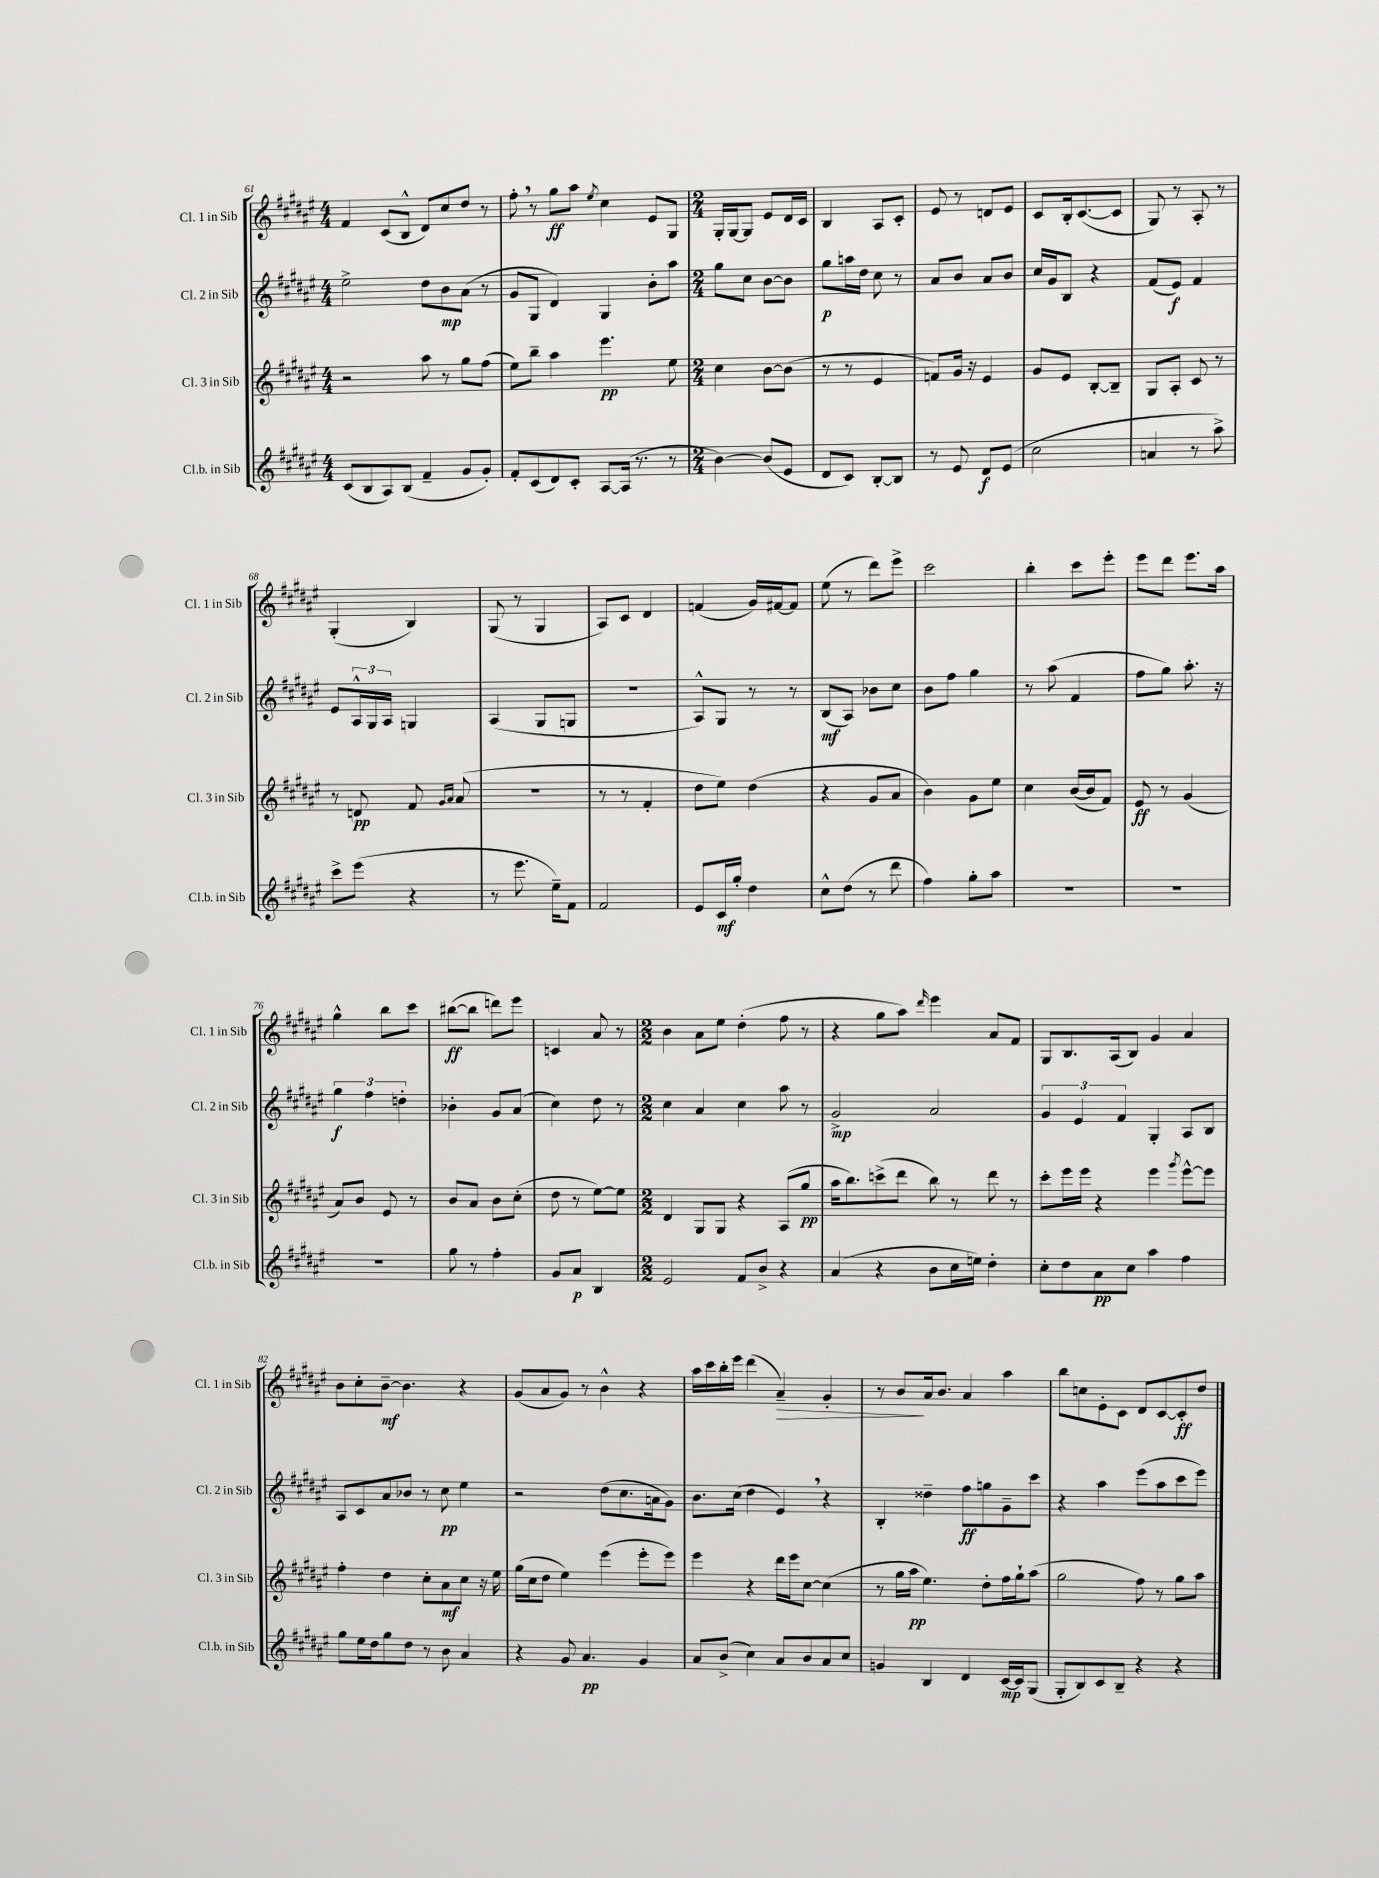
<<
\new StaffGroup <<
\new Staff = "s0" \with { instrumentName = "Cl. 1 in Sib" shortInstrumentName = "Cl. 1 in Sib" } {
    \clef treble \key fis \major \numericTimeSignature \time 4/4
    fis'4 cis'8( b8-^ dis'8) cis''8 dis''8 r8 |
    fis''8-. \breathe r8 gis''8\ff ais''8 \acciaccatura { eis''8 } cis''4 eis'8 gis8 |
    \numericTimeSignature \time 2/4 gis16-. gis16~ gis8 eis'8 dis'16 cis'16 |
    b4 ais8 cis'8-. |
    eis'8 r8 d'8 eis'8 |
    cis'8 b16-. cis'8.~( cis'8 |
    gis8) r8 ais8-. r8 |
    gis4-.( b4) |
    gis8( r8 gis4 |
    ais8) cis'8 dis'4 |
    f'4( gis'16) fis'16~ fis'8 |
    eis''8( r8 dis'''8) eis'''8-> |
    cis'''2 |
    b''4-. cis'''8 eis'''8-. |
    eis'''8 dis'''8 eis'''8. ais''16 |
    gis''4-^ b''8 cis'''8 |
    bis''8~\ff( bis''8 d'''8) eis'''8 |
    c'4 ais'8 r8 |
    \numericTimeSignature \time 2/2 b'4 ais'8 eis''8 dis''4-.( fis''8 r8 |
    r4 gis''8 ais''8) \grace { dis'''16 } eis'''4 ais'8 fis'8 |
    gis8 b8. ais16( b8) gis'4 ais'4 |
    b'8 cis''8-. b'8~--\mf b'4. r4 |
    gis'8( ais'8 gis'8) r8 b'4-^ r4 |
    ais''16 cis'''16 b''16-. eis'''16 dis'''4( ais'4--\>) gis'4-. |
    r8 b'8\! ais'16 b'8. ais'4 ais''4 |
    b''8 c''8 eis'8-. cis'8 dis'8 cis'8~ cis'8-.\ff dis''8 \bar "|." |
}
\new Staff = "s1" \with { instrumentName = "Cl. 2 in Sib" shortInstrumentName = "Cl. 2 in Sib" } {
    \clef treble \key fis \major \numericTimeSignature \time 4/4
    eis''2-> dis''8 b'8\mp ais'8( r8 |
    gis'8 gis8 dis'4) gis4 b'8-. ais''8 |
    \numericTimeSignature \time 2/4 gis''8 cis''8 b'8~ b'8 |
    gis''8\p a''16 dis''16 cis''8 r8 |
    ais'8 b'8 ais'8 b'8 |
    cis''16 gis'16 b8 r4 |
    fis'8( eis'8\f) fis'4 |
    eis'8 \tuplet 3/2 { ais16-^ gis16 ais16 } g4 |
    ais4( gis8 g8 |
    R2 |
    ais8-^) gis8 r8 r8 |
    b8\mf( ais8) bes'8 cis''8 |
    b'8 fis''8 gis''4 |
    r8 ais''8( fis'4 |
    fis''8 gis''8) ais''8.-. r16 |
    \tuplet 3/2 { gis''4\f fis''4 d''4-. } |
    bes'4-. gis'8 ais'8( |
    cis''4) dis''8 r8 |
    \numericTimeSignature \time 2/2 cis''4 ais'4 cis''4 ais''8 r8 |
    gis'2->\mp ais'2 |
    \tuplet 3/2 { gis'4 eis'4 fis'4 } gis4-. ais8 b8 |
    ais8 cis'8 ais'8 bes'8 r8 cis''8\pp eis''4 |
    r2 dis''8( cis''8. a'16 gis'8) |
    b'8. cis''16( dis''4 eis'4) \breathe r4 |
    b4-. disis''4-- fis''8\ff g''8 gis'8-- cis'''8 |
    r4 ais''4 eis'''8( ais''8 cis'''8 eis'''8) \bar "|." |
}
\new Staff = "s2" \with { instrumentName = "Cl. 3 in Sib" shortInstrumentName = "Cl. 3 in Sib" } {
    \clef treble \key fis \major \numericTimeSignature \time 4/4
    r2 ais''8 r8 gis''8 fis''8( |
    eis''8) b''8-- ais''4 eis'''4.\pp eis''8 |
    \numericTimeSignature \time 2/4 cis''4 b'8~ b'8( |
    r8 r8 eis'4 |
    f'8) gis'16 r16 eis'4 |
    gis'8 eis'8 b8~-. b8-- |
    gis8 ais8-. cis'8 r8 |
    r8 d'8\pp fis'8 \grace { gis'16 ais'16 } ais'8( |
    R2 |
    r8 r8 fis'4-. |
    dis''8 eis''8) dis''4( |
    r4 gis'8 ais'8 |
    b'4) gis'8 eis''8 |
    cis''4 b'16~( b'16 fis'8) |
    eis'8\ff r8 gis'4( |
    ais'8) b'8 eis'8 r8 |
    b'8 ais'8 b'8 cis''8-.( |
    dis''8 r8 eis''8~) eis''8 |
    \numericTimeSignature \time 2/2 dis'4 gis8 gis8 r4 ais8( gis''8\pp |
    ais''16 b''8.) c'''8->( dis'''8 b''8) r8 dis'''8 r8 |
    cis'''8-. eis'''16 eis'''16 r4 eis'''4 \acciaccatura { gis'''8 } eis'''8~-^ eis'''8 |
    fis''4-. dis''4 cis''8-. ais'8\mf cis''8 r16 eis''16 |
    gis''16( cis''16 dis''8 eis''4) eis'''4( eis'''8-. eis'''8) |
    eis'''4 r4 dis'''16 eis'''16 cis''8~ cis''4( |
    r8 gis''16 ais''16\pp eis''4.) dis''8-. fis''16 gis''16-! ais''8( |
    gis''2 fis''8) r8 gis''8 ais''8 \bar "|." |
}
\new Staff = "s3" \with { instrumentName = "Cl.b. in Sib" shortInstrumentName = "Cl.b. in Sib" } {
    \clef treble \key fis \major \numericTimeSignature \time 4/4
    cis'8( b8 ais8) b8( fis'4-- gis'8 gis'8-.) |
    fis'8-. cis'8( dis'8) cis'8-. ais8~ ais16( r8. r8 |
    \numericTimeSignature \time 2/4 b'4~) b'8( eis'8 |
    dis'8 cis'8) b8~-. b8 |
    r8 eis'8 dis'8\f eis'8( |
    cis''2 |
    a'4 r8 ais''8->) |
    cis'''8-> eis'''8( r4 |
    r8 eis'''8. eis''16--) fis'8 |
    fis'2 |
    eis'8 cis'16\mf gis''16-. dis''4 |
    cis''8-^ dis''8( r8 dis'''8 |
    fis''4) gis''8-. ais''8 |
    R2 |
    R2 |
    R2 |
    gis''8 r8 fis''4-. |
    gis'8 ais'8\p b4 |
    \numericTimeSignature \time 2/2 eis'2 fis'8 b'8-> r4 |
    ais'4( r4 b'8 cis''16 e''16) dis''4-. |
    cis''8-. dis''8 ais'8\pp cis''8 ais''4 fis''4 |
    gis''8 eis''16 dis''16 gis''8 dis''8 r8 b'8 ais'4 |
    r4 gis'8 ais'4.\pp gis'4 |
    ais'8 b'8->( cis''4) ais'8 b'8 ais'8 cis''8 |
    g'4 b4 dis'4 cis'16~\mp cis'16 gis8( |
    gis8-. b8) cis'8 b8-- r4 r4 \bar "|." |
}
>>
>>
\layout { \context { \Score currentBarNumber = #61 } }
